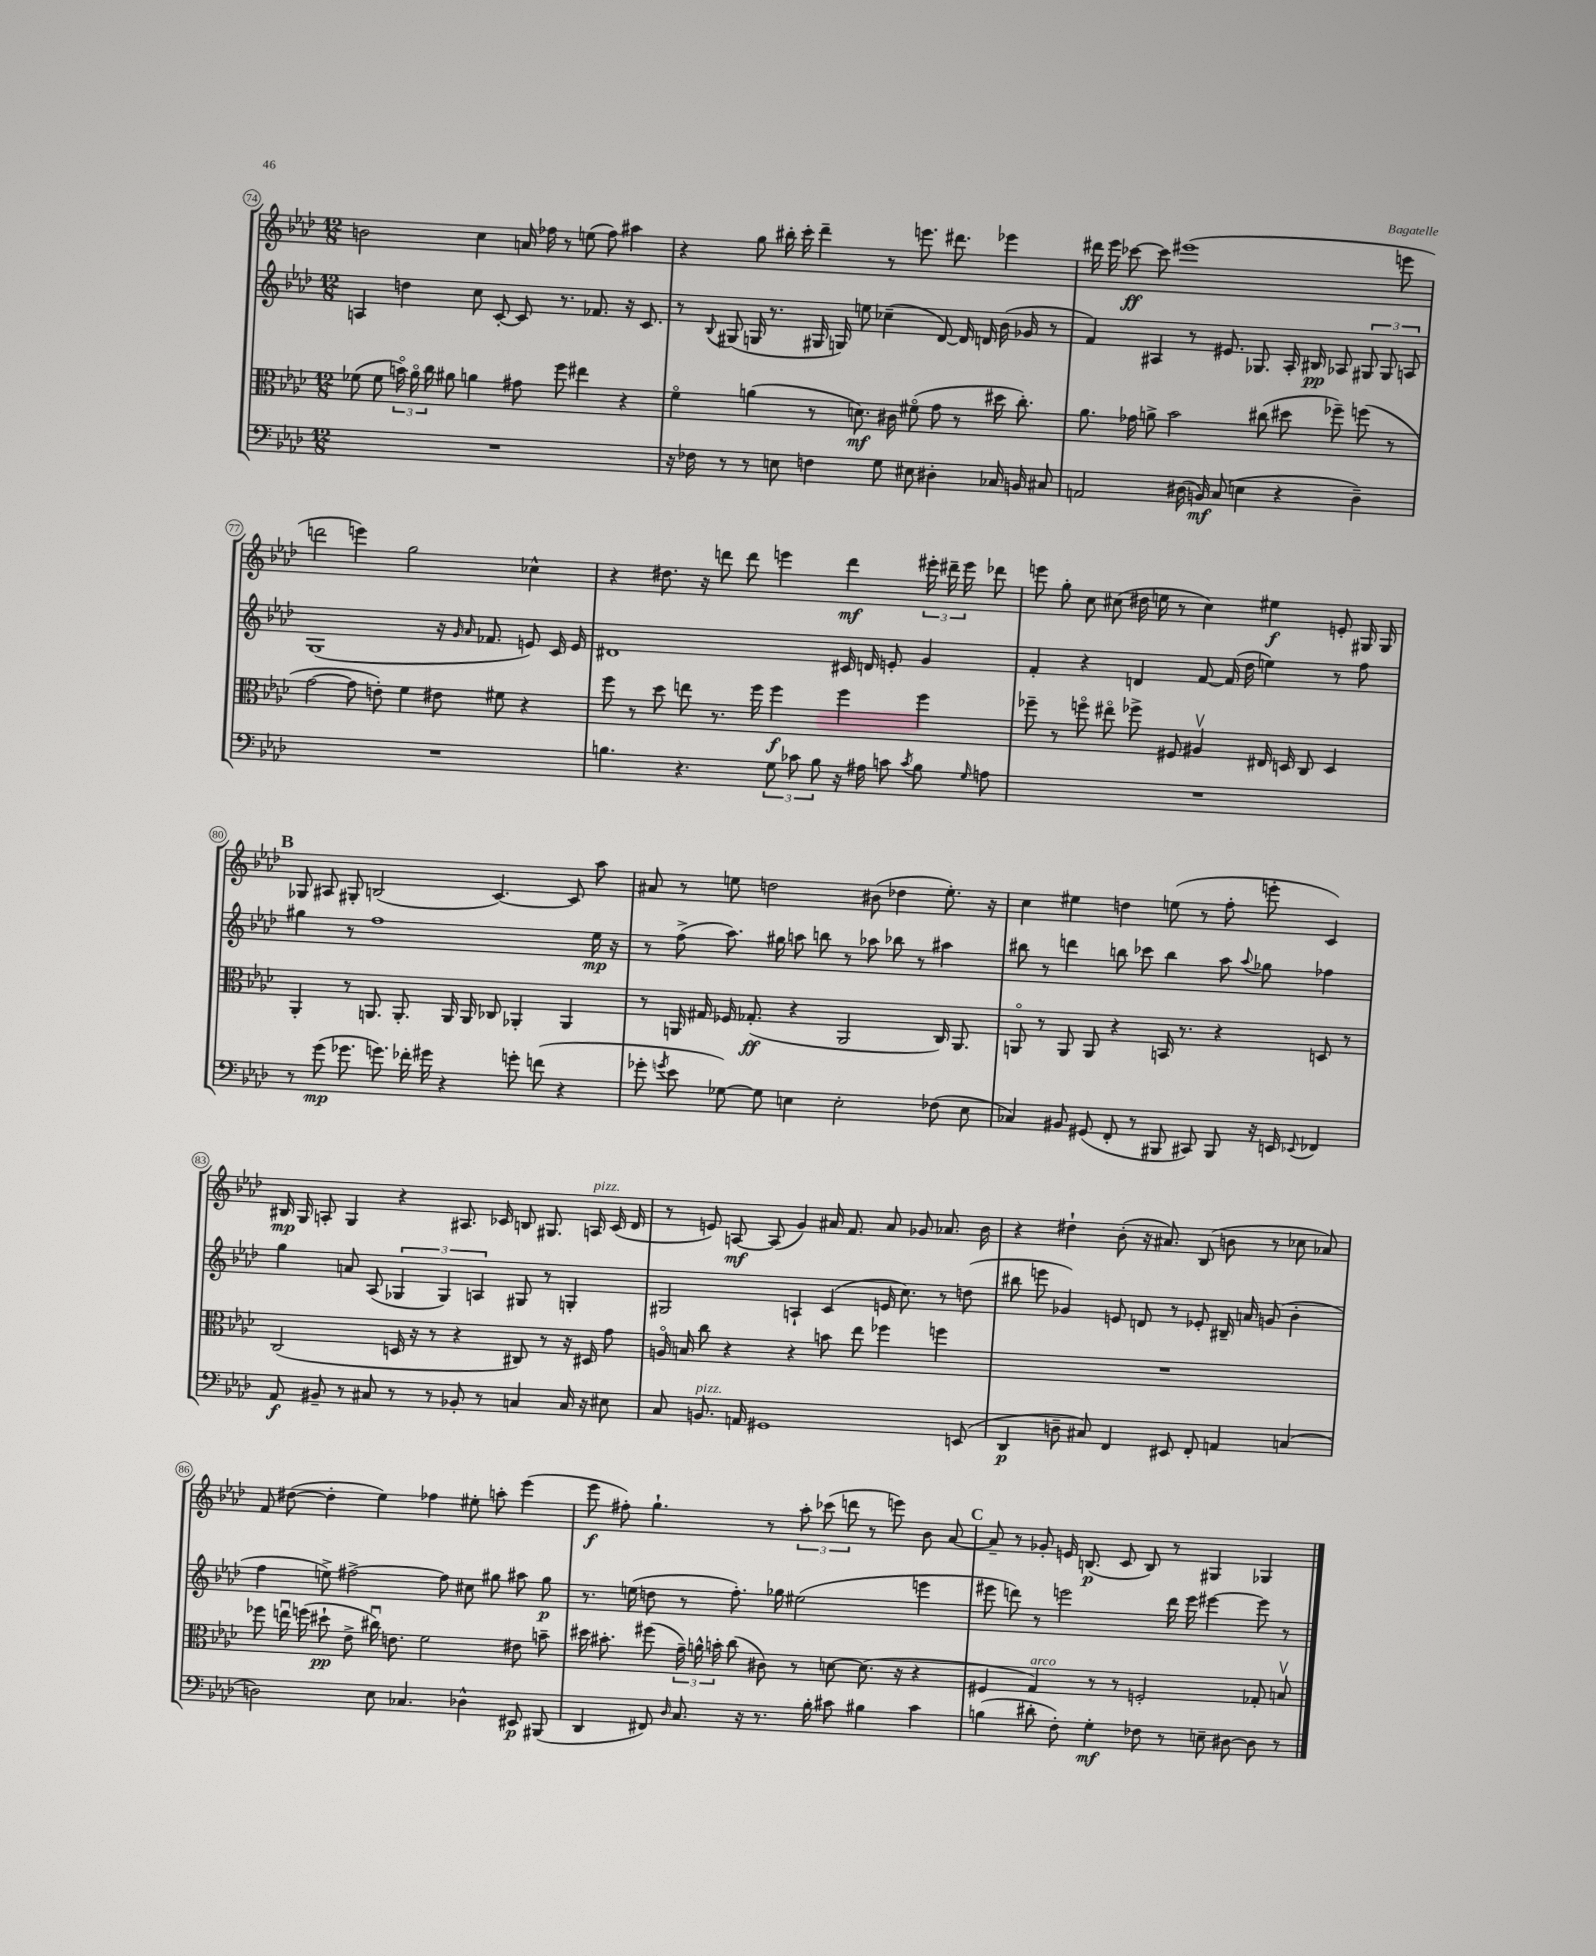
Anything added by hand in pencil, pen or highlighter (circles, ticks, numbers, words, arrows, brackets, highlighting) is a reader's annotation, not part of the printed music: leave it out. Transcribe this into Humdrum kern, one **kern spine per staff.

**kern	**kern	**kern	**kern
*staff4	*staff3	*staff2	*staff1
*clefF4	*clefC3	*clefG2	*clefG2
*k[b-e-a-d-]	*k[b-e-a-d-]	*k[b-e-a-d-]	*k[b-e-a-d-]
*M12/8	*M12/8	*M12/8	*M12/8
1.r	(8f-\	4A/	2b\
.	8f-\	.	.
.	24bo\)	4dd\	.
.	24a-o\	.	.
.	24cc\	.	.
.	8a#\	.	.
.	4a\	8cc\	4cc\
.	.	[8c'/	.
.	8g#\	8c/]	16a/
.	.	.	16ff-\
.	8ff\	8.r	8r
.	4ee#\	.	(8ee\
.	.	8.f-/	.
.	.	.	8ff-\)
.	4r	16r	4aa#\
.	.	8.c/	.
=	=	=	=
16r	4fo\	8r	4r
16F-\	.	.	.
.	.	8qqB-/	.
8r	.	(8G#/	.
8r	(4a\	16G/	8gg\
.	.	8.r	.
8E\	.	.	16bb#'\
.	.	.	16ccc'\
4F\	8r	16G#/	4ddd-~\
.	.	16G/)	.
.	8.d\)	8ee\	.
8G\	.	(4cc-~\	8r
.	16c#\	.	.
8E#\	(8f#o\	.	8.eee\
4D#'\	8g\	[8d-/)	.
.	.	.	8.ddd#\
.	8r	16d-/]	.
.	.	16d/	.
16C-/	16dd#\	(16b-\	4eee-\
16BB/	8.cc'\)	16g-/	.
8C#/	.	8r	.
=	=	=	=
2AA/	8.a-\	4f/)	16ddd#\
.	.	.	16eee-\
.	.	.	[8ccc-\
.	16g-\	.	.
.	8a^\	4A#/	8ccc-\]
.	2b-\	.	(1eee#
(16D#\	.	8r	.
16BB/)	.	.	.
(8C/	.	8.e#/	.
4E\	.	.	.
.	.	8.G-/	.
.	(8cc#\	.	.
4r	8dd#\	16A#'/	.
.	.	16B#/	.
.	8ff-~\)	8A-/	.
4D#~\)	(8ff\	12G#/	.
.	.	12G#/	.
.	8r	.	8eee\
.	.	12A/	.
=	=	=	=
1.r	[2g\	(1G	2ddd\
.	8g\]	.	4eee\)
.	8e'\)	.	.
.	4f\	.	2gg\
.	8e#\	16r	.
.	.	16qqg/	.
.	.	16qqa-/	.
.	.	8.f-/	.
.	8f#\	.	.
.	4r	8e/)	4cc-^^\
.	.	16c/	.
.	.	16e/	.
=	=	=	=
4.B\	8ff\	1d#	4r
.	8r	.	.
.	8dd-\	.	8.dd#\
4.r	8ee\	.	.
.	.	.	16r
.	8.r	.	8ddd\
.	.	.	8ddd\
.	16ff\	.	.
12G\	4ff\	.	4eee\
12c-\	.	.	.
12B\	.	.	.
16r	4ff\	16c#/	4ddd\
16A#\	.	16d/	.
8c\	.	8e'/	.
8qc/	.	.	.
8B\	4ff\	4g/	24eee#'\
.	.	.	24ddd#~\
.	.	.	24eee#\
16qqG/	.	.	.
8A\	.	.	8ddd-\
=	=	=	=
1.r	8ff-~\	4f'/	8eee\
.	8r	.	8gg'\
.	8ffo\	4r	8cc\
.	8ee#o\	.	(8cc#\
.	8ff-^\	4d/	16dd#\
.	.	.	16ee\
.	8F#/	.	8r
.	4A#v/	[8f/	4cc#\)
.	.	(16f/]	.
.	.	16dd-\	.
.	16E#/	4ee\)	4ee#\
.	16D/	.	.
.	8C/	.	.
.	4D/	8r	8e'/
.	.	8ff\	16G#/
.	.	.	16G#/
=	=	=	=
8r	4AA-'/	4gg#\	8G-/
(8g\	.	.	8A#/
8.g-\	8r	8r	8G#'/
.	8.AA/	1ff	(2B/
8.g\)	.	.	.
.	8.AA'/	.	.
16f-'\	.	.	.
16g#\	.	.	.
4r	16AA/	.	.
.	16AA/	.	.
.	8C-/	.	[4.c/)
8g'\	4AA-'/	.	.
(8f\	.	.	.
4r	4AA-/	.	8c/]
.	.	16ee-\	8aa-\
.	.	16r	.
=	=	=	=
8g-'\	8r	8r	8a#/
8qg/	.	.	.
8e-\	16AA/	(8ff^\	8r
.	16G#/	.	.
[8G-\)	16F-/	8.aa-\)	8ee\
.	(8.G-'/	.	.
8G-\]	.	.	2dd\
.	.	16gg#\	.
4E\	4r	8aa\	.
.	.	8bb\	.
2E'\	2AA/	8r	.
.	.	8aa-\	(8b#\
.	.	8bb-\	4dd-\
.	.	8r	.
(8F-\	16C/)	4aa#\	8.ee'\)
.	8.AA/	.	.
8E\	.	.	.
.	.	.	16r
=	=	=	=
4C-/)	8AAo/	8bb#\	4cc\
.	8r	8r	.
8BB#/	8AA/	4ddd\	4ee#\
(8GG#/	8AA/	.	.
8FF'/	4r	8bb\	4dd\
8r	.	8ccc-\	.
8BBB#/	16BB/	4bb\	(8ee\
.	8.r	.	.
8CC#/)	.	.	8r
8BBB#/	4r	8aa-\	8ff'\
.	.	8qqaa-/	.
16r	.	8gg-\	8eee'\
16EE/	.	.	.
8qqEE-/	.	.	.
4FF-/	8D/	4ff-\	4c/)
.	8r	.	.
=	=	=	=
8AA-/	(2C/	4gg\	16B#/
.	.	.	16G/
8BB#~/	.	.	8A'/
8r	.	8a/	4G/
8C#/	.	(8A-/	.
8r	16D/	6G-/	4r
.	16r	.	.
8r	8r	.	.
.	.	6G-/)	.
8BB-'/	4r	.	8.A#/
.	.	6A/	.
8r	.	.	.
.	.	.	16c-/
4C/	8C#/)	8G#/	8B/
.	8r	8r	8.G#/
16C/	16r	4G'/	.
16r	16D#/	.	16A/
8E#\	8g\	.	(16c-/
.	.	.	16d-/
=	=	=	=
8C/	16Ao/	2G#/	8r
.	16B/	.	.
8.BB/	8cc\	.	8e/)
.	4r	.	[8A/
16AA/	.	.	.
1GG#	.	.	(8A/]
.	4r	4A`/	4g/)
.	8b\	(4c/	16a#/
.	.	.	8.f/
.	8ee-\	.	.
.	4ff-\	16e/	8a#/
.	.	8.cc\)	.
.	.	.	8g-/
.	4ff\	8r	8.a-/
(8EE/	.	(8dd\	.
.	.	.	16b-\
=	=	=	=
4DD-/	1.r	8bb#\	4r
.	.	8eee\	.
8D~\	.	4g-/)	4dd#`\
8C#/)	.	.	.
4FF/	.	8e/	(8b-'\
.	.	8d/	16r
.	.	.	8.a#/)
8EE#/	.	8r	.
8FF'/	.	8e-'/	(8B-/
4AA/	.	16B#~/	8b\
.	.	16a/	.
.	.	(8g/	8r
(4C/	.	4b-'\	8cc-\
.	.	.	8a-/)
=	=	=	=
2D\)	8ff-\	4ff\	8f/
.	16eeu\	.	([8dd#\
.	(16ff\	.	.
.	8dd#`\	8ee^\)	4dd#'\]
.	8e-^\	[2ff#^\	.
8E-\	16cc#u\)	.	4ee-\)
.	8.e\	.	.
4.C-/	.	.	.
.	2f\	.	4ff-\
.	.	8ff#\]	.
4D-^^\	.	8cc#\	8ee#'\
.	.	8gg#\	8aa'\
8EE#/	8e#\	8aa#\	(4eee-\
(8BBB#/	8b~\	8gg#\	.
=	=	=	=
4DD-/	16dd#\	8.r	8eee-\
.	8.b#'\	.	.
.	.	.	8ff#'\)
.	.	(16ee\	.
8FF#/)	(8ff#\	8dd\	4.gg`\
16qqD-/	.	.	.
8.C/	24g~\)	8r	.
.	24a^^\	.	.
.	24b'\	.	.
.	(8cc\	8.ff'\)	.
16r	.	.	.
8.r	8c#\)	.	8r
.	.	16gg-\	.
.	8r	(2ee#\	12aa-'\
16B-'\	.	.	.
.	.	.	(12ccc-\
8c#\	[8d\	.	.
.	.	.	12ddd\
4B#\	(8.d\]	.	8r
.	.	.	8eee\)
.	16r	.	.
4c#\	4r	4eee\	8b-\
.	.	.	[8a-/
=	=	=	=
(4B\	4F#/	8eee#\	8a-~/]
.	.	8ddd\)	8r
8d#'\	4G/)	8r	8g-'/
8F'\)	.	2eee\	16e/
.	.	.	(8.B/
4G'\	8r	.	.
.	8r	.	8c/
8F-\	2F'/	.	8B/)
8r	.	16ddd\	8r
.	.	16eee\	.
8E~\	.	[4eee#\	4G#/
[8D#\	.	.	.
8D#\]	8G-'/	8eee#\]	4G-/
8r	8Bv/	8r	.
==	==	==	==
*-	*-	*-	*-
